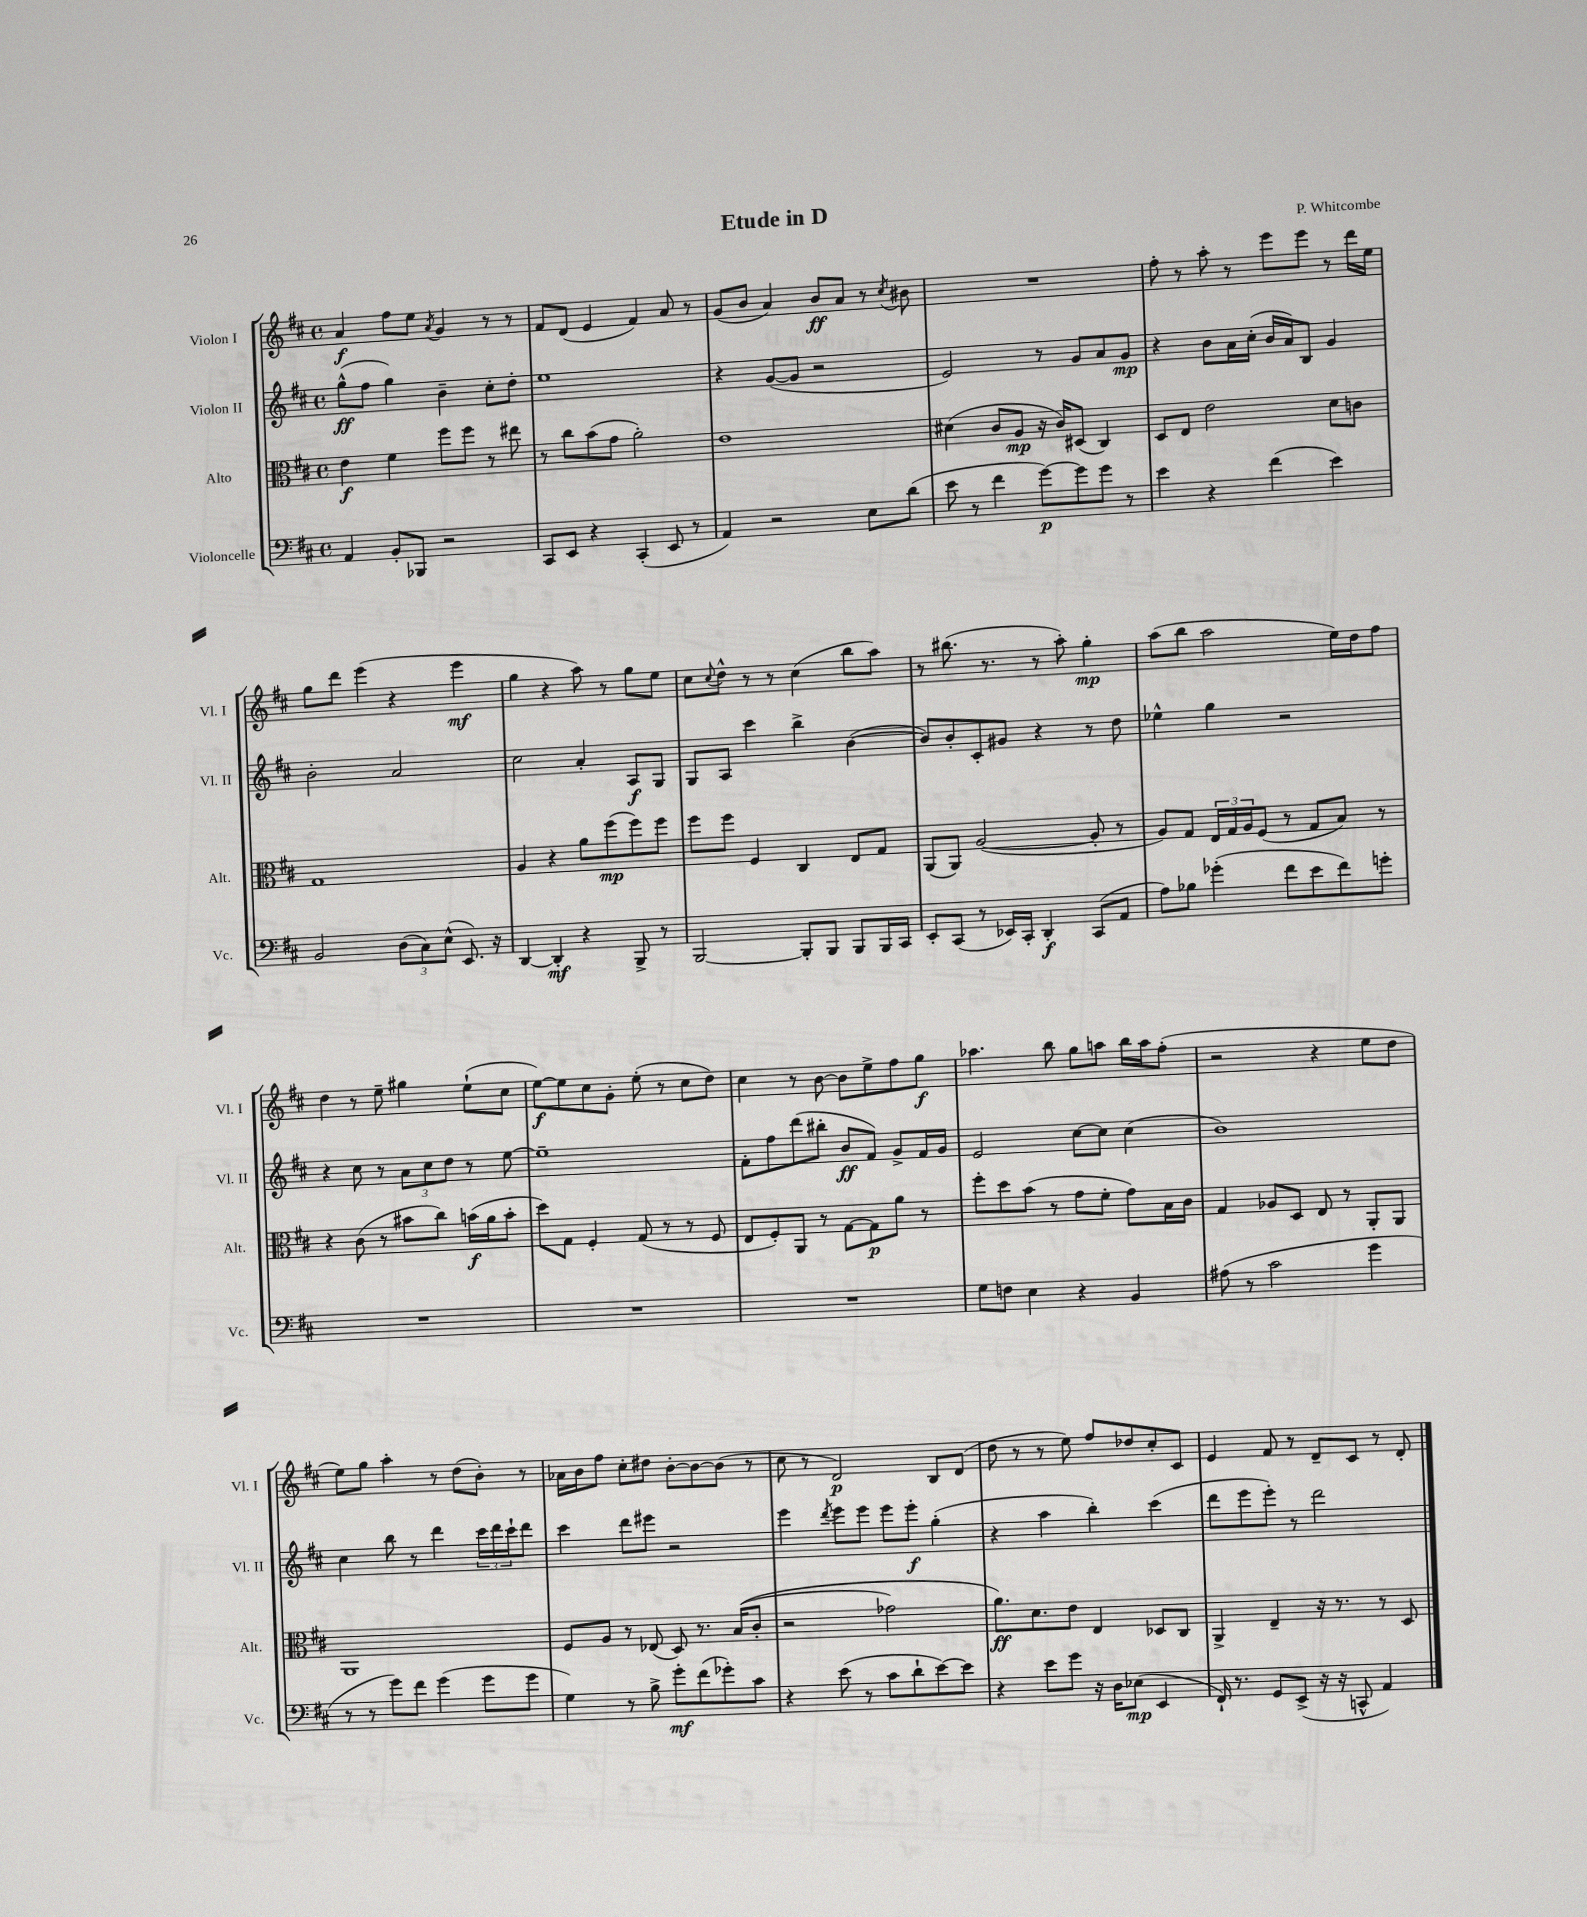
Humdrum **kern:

**kern	**kern	**kern	**kern
*staff4	*staff3	*staff2	*staff1
*clefF4	*clefC3	*clefG2	*clefG2
*k[f#c#]	*k[f#c#]	*k[f#c#]	*k[f#c#]
*M4/4	*M4/4	*M4/4	*M4/4
*met(c)	*met(c)	*met(c)	*met(c)
4AA/	4e\	(8gg^^\L	4a/
.	.	8ff#\J	.
8BB'/L	4f#\	4gg\)	8ff#\L
8BBB-/J	.	.	8ee\J
.	.	.	8qa/
2r	8ff#\L	4b~\	4g/
.	8ff#\J	.	.
.	8r	8cc#'\L	8r
.	8ee#\	8dd'\J	8r
=	=	=	=
8CC#/L	8r	1ee	8f#/L
8EE/J	8cc#\L	.	(8d/J
4r	(8b\	.	4e/
.	8g\J	.	.
(4CC#'/	2a'\)	.	4f#/)
8EE/	.	.	8a/
8r	.	.	8r
=	=	=	=
4AA/)	1e	4r	(8g/L
.	.	.	8b/J
2r	.	([8g/L	4a/)
.	.	8g/]J	.
.	.	2r	8b/L
.	.	.	8a/J
8E\L	.	.	8r
.	.	.	8qcc#/
(8d\J	.	.	8b#\
=	=	=	=
8e\	(4d#\	2e/)	1r
8r	.	.	.
4f#\	8c#/L	.	.
.	8A/J	.	.
[8g\L)	16r	8r	.
.	16c#/LK)	.	.
8g\]	(8D#/J	8g/L	.
8g\J	4C#/)	8a/	.
8r	.	8g/J	.
=	=	=	=
4e\	8D/L	4r	8ff#'\
.	8E/J	.	8r
4r	2e\	8b\L	8aa'\
.	.	16a\L	8r
.	.	(16cc#'\JJ	.
(4f#\	.	16b/LL	8eee\L
.	.	16a/J)	.
.	.	8B/J	8eee\J
4e\)	8d\L	4g/	8r
.	8c\J	.	16ddd\LL
.	.	.	16ee\JJ
=	=	=	=
2BB/	1G	2b'\	8gg\L
.	.	.	8ddd\J
.	.	.	(4eee\
(12D\L	.	2a/	4r
12C#\)	.	.	.
(12E^^\J	.	.	.
8.EE/)	.	.	4eee\
16r	.	.	.
=	=	=	=
[4DD/	4A/	2cc#\	4gg\
4DD'/]	4r	.	4r
4r	8a\L	4a'/	8aa\)
.	(8ff#\	.	8r
8BBB^/	8ff#\)	8A/L	8gg\L
8r	8ff#\J	8G/J	8ee\J
=	=	=	=
[2BBB/	8ff#\L	8G/L	8cc#\L
.	.	.	8qqcc#/
.	8ff#\J	8A/J	8dd^^\J
.	4F#/	4ccc#\	8r
.	.	.	8r
8BBB'/]L	4C#/	4bb^\	(4cc#\
8BBB/J	.	.	.
8BBB/L	8E/L	([4b\	8bb\L
16BBB/L	8G/J	.	8aa\J)
16CC#/JJ	.	.	.
=	=	=	=
8EE'/L	(8AA/L	8b/]L)	8r
(8CC#/J	8AA/J)	8b'/	(8.bb#\
8r	([2A/	8c#'/	.
.	.	.	8.r
16EE-/LL)	.	8g#/J	.
16CC#'/JJ	.	.	.
4DD'/	.	4r	8r
.	.	.	8aa'\)
(8CC#/L	8A'/]	8r	4gg'\
8AA/J	8r	8dd\	.
=	=	=	=
8A\L)	8A/L)	4ee-^^\	(8aa\L
8B-\J	8G/J	.	8bb\J
(4g-'\	24E/LL	4gg\	2aa\
.	24G/	.	.
.	24A/J	.	.
.	(8F#/J	.	.
8f#\L	8r	2r	.
8e\	8G/L	.	.
8f#\)	8B/J)	.	16ee\LL)
.	.	.	16dd\J
8g'\J	8r	.	8ff#\J
=	=	=	=
1r	4r	4r	4dd\
.	(8c#\	8cc#\	8r
.	8r	8r	8ee~\
.	8b#\L	12a\L	4gg#\
.	.	12cc#\	.
.	8cc#\J)	.	.
.	.	12dd\J	.
.	(16b\LL	8r	(8ee`\L
.	16a\J	.	.
.	8b'\J	[8ee\	8cc#\J
=	=	=	=
1r	8dd\L)	1ee~]	[8ee\L)
.	8G\J	.	8ee\]
.	4F#'/	.	8cc#\
.	.	.	8g'\J
.	(8G/	.	(8ee'\
.	8r	.	8r
.	8r	.	8cc#\L
.	8F#/	.	8dd\J)
=	=	=	=
1r	8E/L	8f#'\L	4cc#\
.	8F#'/)	8ff#\	.
.	8AA/J	(8ddd\	8r
.	8r	8bb#'\J	[8b\
.	[8G\L	8b/L	8b\]L
.	8G\]	8f#/J)	8ee^\
.	8a\J	8g^/L	8ff#\
.	8r	16f#/L	8gg\J
.	.	16g/JJ	.
=	=	=	=
8G\L	8ff#'\L	2e/	4.aa-\
8F\J	8dd\	.	.
4E\	(8b\J	.	.
.	8r	.	8bb\
4r	8g\L	[8cc#\L	8gg\L
.	8f#'\J	8cc#\]J	8aa\J
4BB/	8g\L)	(4cc#\	16bb\LL
.	.	.	16aa\J
.	16B\L	.	(8ff#'\J
.	16c#\JJ	.	.
=	=	=	=
(8A#\	4G/	1b)	2r
8r	.	.	.
2c#\	8A-/L	.	.
.	8D/J	.	.
.	8E/	.	4r
.	8r	.	.
4g\	8AA'/L	.	8ee\L
.	8AA/J	.	8dd\J
=	=	=	=
8r	1AA	4cc#\	8ee\L)
8r	.	.	8gg\J
8g\L)	.	8bb\	4aa'\
8f#\J	.	8r	.
(4g\	.	4ddd\	8r
.	.	.	(8dd\L
8g\L	.	24ccc#\LL	8b'\J)
.	.	24ddd\	.
.	.	24ccc#`\J	.
8g\J	.	8ddd\J	8r
=	=	=	=
4G\)	8F#/L	4ccc#\	16a-\LL
.	.	.	16b\J
.	8A/J	.	8ff#\J
8r	8r	8ddd\L	8cc#'\L
8B^\	(8E-/	8eee#\J	8dd#\J
8g'\L	8D/)	2r	[8b'\L
(8f#\	8.r	.	8b\_
8g-'\)	.	.	(8b\]J
.	&((16B/LK	.	.
8c#\J	8c#'/J	.	8r
=	=	=	=
4r	2r	4eee\	8cc#\
.	.	.	8r
.	.	8qddd/	.
(8e\	.	8eee\L	2d/)
8r	.	8eee\J	.
8c#\L	2g-\)	8eee\L	.
8d`\	.	8eee'\J	.
[8e\)	.	(4gg'\	8B/L
8e\]J	.	.	(8d/J
=	=	=	=
4r	8.a\L&)	4r	8dd\
.	.	.	8r
.	8.d\	.	.
8e\L	.	4aa\	8r
8g\J	8e\J	.	8ee\)
16r	4E/	4bb'\)	8ff#/L
16D\LK	.	.	.
(8E-\J	.	.	8dd-/
4EE/	8D-/L	(4ccc#\	8cc#'/
.	8C#/J	.	8c#/J
=	=	=	=
16FF#`/)	4AA^/	8ddd\L	4e/
8.r	.	.	.
.	.	8eee\	.
8GG/L	4E~/	8eee'\J)	8f#/
(8EE^/J	.	8r	8r
16r	16r	2ddd\	8d~/L
16r	8.r	.	.
8CC^^/	.	.	8c#/J
4AA/)	8r	.	8r
.	8D/	.	8d'/
==	==	==	==
*-	*-	*-	*-
